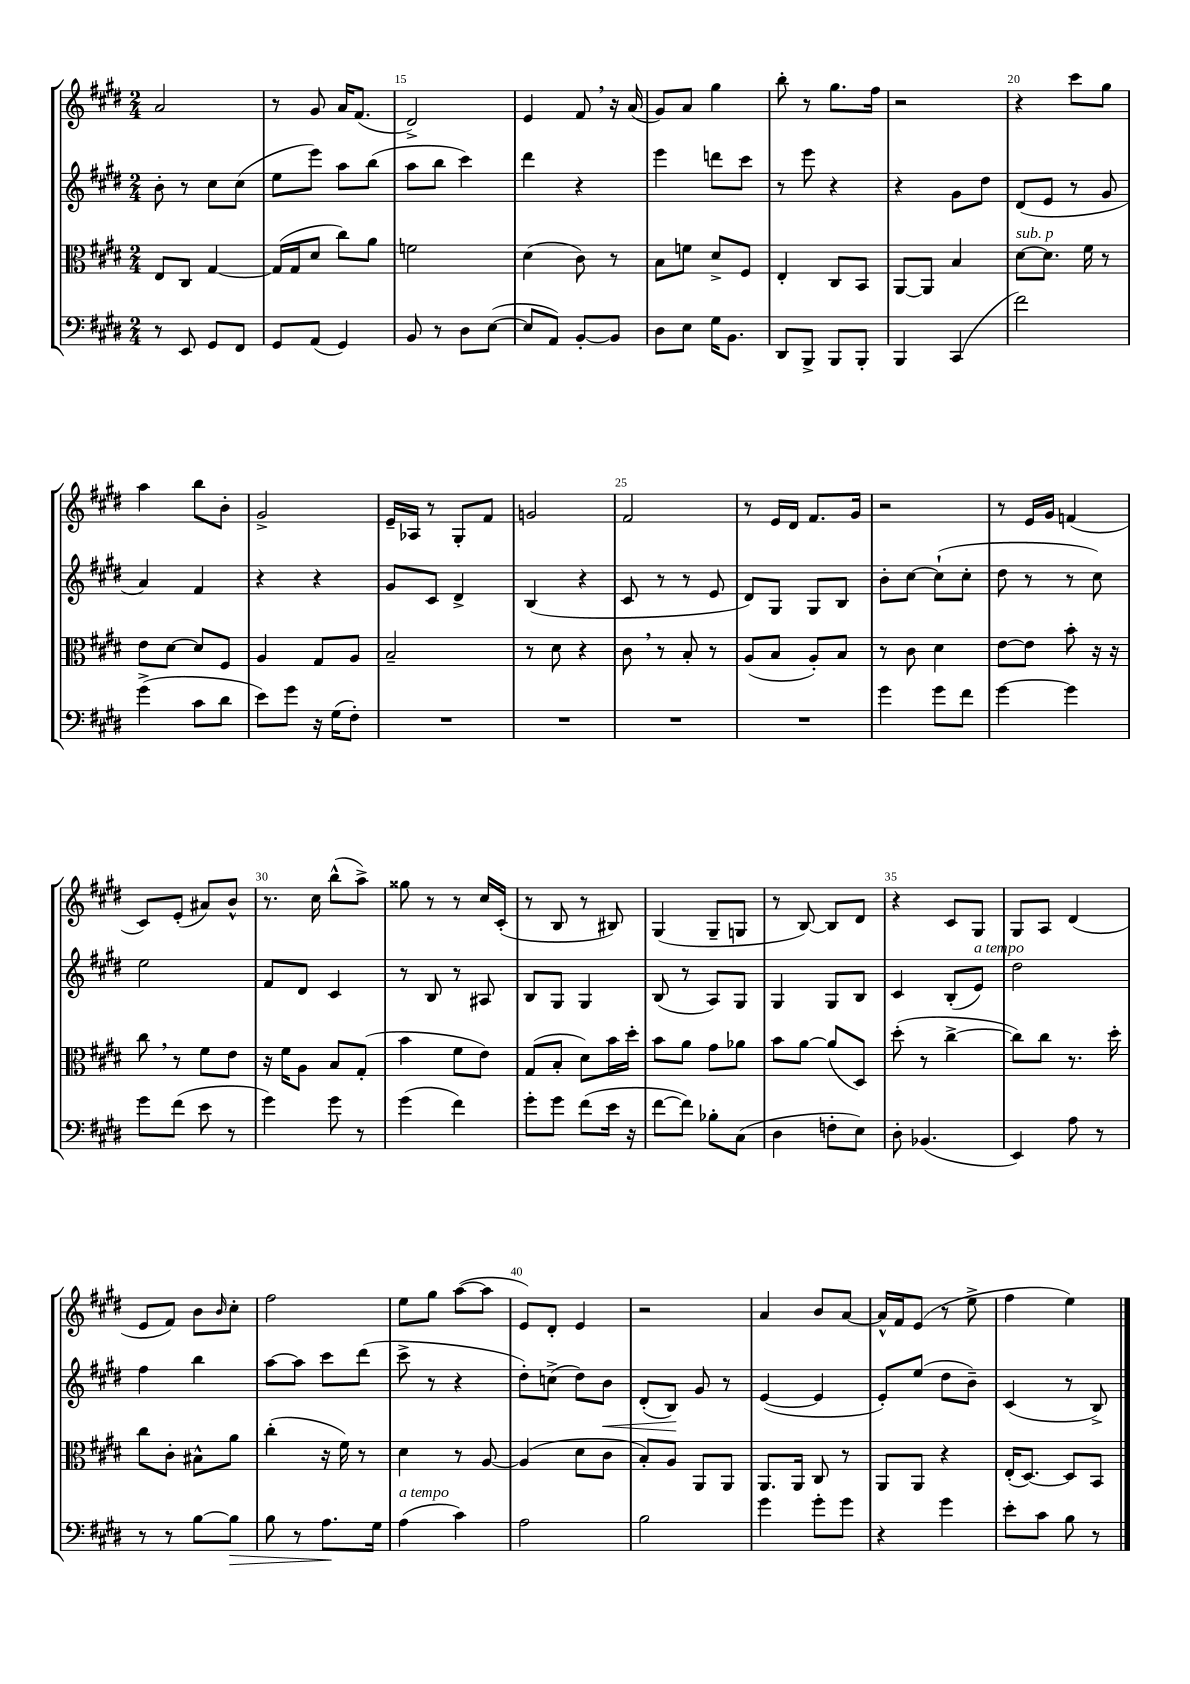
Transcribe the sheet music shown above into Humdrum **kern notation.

**kern	**kern	**kern	**kern
*staff4	*staff3	*staff2	*staff1
*clefF4	*clefC3	*clefG2	*clefG2
*k[f#c#g#d#]	*k[f#c#g#d#]	*k[f#c#g#d#]	*k[f#c#g#d#]
*M2/4	*M2/4	*M2/4	*M2/4
8r	8E	8b'	2a
8EE	8C#	8r	.
8GG#	[4G#	8cc#	.
8FF#	.	(8cc#	.
=	=	=	=
8GG#	(16G#]	8ee	8r
.	16G#	.	.
(8AA	8d#	8eee)	8g#
4GG#)	8cc#)	8aa	16a
.	.	.	(8.f#
.	8a	(8bb	.
=	=	=	=
8BB	2f	8aa	2d#^)
8r	.	8bb	.
8D#	.	4ccc#)	.
([8E	.	.	.
=	=	=	=
8E]	(4d#	4ddd#	4e
8AA)	.	.	.
[8BB'	8c#)	4r	8f#
8BB]	8r	.	16r
.	.	.	(16a
=	=	=	=
8D#	8B	4eee	8g#)
8E	8f	.	8a
16G#	8d#^	8ddd	4gg#
8.BB	.	.	.
.	8F#	8ccc#	.
=	=	=	=
8DD#	4E'	8r	8bb'
8BBB^	.	8eee	8r
8BBB	8C#	4r	8.gg#
8BBB'	8BB	.	.
.	.	.	16ff#
=	=	=	=
4BBB	[8AA	4r	2r
.	8AA]	.	.
(4CC#	4B	8g#	.
.	.	8dd#	.
=	=	=	=
2f#)	[8d#	(8d#	4r
.	8.d#]	8e	.
.	.	8r	8ccc#
.	16f#	.	.
.	8r	8g#	8gg#
=	=	=	=
(4g#^	8e	4a)	4aa
.	[8d#	.	.
8c#	8d#]	4f#	8bb
8d#	8F#	.	8b'
=	=	=	=
8e)	4A	4r	2g#^
8g#	.	.	.
16r	8G#	4r	.
(16G#	.	.	.
8F#')	8A	.	.
=	=	=	=
2r	2B~	8g#	16e~
.	.	.	16A-
.	.	8c#	8r
.	.	4d#^	8G#'
.	.	.	8f#
=	=	=	=
2r	8r	(4B	2g
.	8d#	.	.
.	4r	4r	.
=	=	=	=
2r	8c#	8c#	2f#
.	8r	8r	.
.	8B'	8r	.
.	8r	8e	.
=	=	=	=
2r	(8A	8d#)	8r
.	8B	8G#	16e
.	.	.	16d#
.	8A')	8G#	8.f#
.	8B	8B	.
.	.	.	16g#
=	=	=	=
4g#	8r	8b'	2r
.	8c#	[8cc#	.
8g#	4d#	(8cc#`]	.
8f#	.	8cc#'	.
=	=	=	=
[4g#	[8e	8dd#	8r
.	8e]	8r	16e
.	.	.	16g#
4g#]	8b'	8r	(4f
.	16r	8cc#)	.
.	16r	.	.
=	=	=	=
8g#	8cc#	2ee	8c#)
(8f#	8r	.	(8e'
8e	8f#	.	8a#)
8r	8e	.	8b^^
=	=	=	=
4g#)	16r	8f#	8.r
.	16f#	.	.
.	8A	8d#	.
.	.	.	16cc#
8g#	8B	4c#	(8bb^^
8r	(8G#'	.	8aa^)
=	=	=	=
(4g#	4b	8r	8gg##
.	.	8B	8r
4f#)	8f#	8r	8r
.	8e)	8A#	16cc#
.	.	.	(16c#'
=	=	=	=
8g#'	(8G#	8B	8r
8g#	8B'	8G#	8B
(8f#	8d#)	4G#	8r
16e	16b	.	8B#)
16r	16dd#'	.	.
=	=	=	=
[8f#	8b	(8B	(4G#
8f#])	8a	8r	.
8B-'	8g#	8A)	8G#~
(8C#	8a-	8G#	8G
=	=	=	=
4D#	8b	4G#	8r
.	[8a	.	[8B)
8F'	(8a]	8G#	8B]
8E)	8D#)	8B	8d#
=	=	=	=
8D#'	(8dd#'	4c#	4r
(4.BB-	8r	.	.
.	[4cc#^	(8B'	8c#
.	.	8e)	8G#
=	=	=	=
4EE)	8cc#])	2dd#	8G#
.	8cc#	.	8A
8A	8.r	.	(4d#
8r	.	.	.
.	16dd#'	.	.
=	=	=	=
8r	8cc#	4ff#	8e
8r	8c#'	.	8f#)
[8B	8B#^^	4bb	8b
.	.	.	16qqb
8B]	8a	.	8cc#'
=	=	=	=
8B	(4cc#'	[8aa	2ff#
8r	.	8aa]	.
8.A	16r	8ccc#	.
.	16f#)	.	.
.	8r	(8ddd#	.
16G#	.	.	.
=	=	=	=
(4A	4d#	8ccc#^	8ee
.	.	8r	8gg#
4c#)	8r	4r	([8aa
.	[8A	.	8aa]
=	=	=	=
2A	(4A]	8dd#')	8e)
.	.	(8cc^	8d#'
.	8d#	8dd#)	4e
.	8c#	8b	.
=	=	=	=
2B	8B')	(8d#'	2r
.	8A	8B)	.
.	8AA	8g#	.
.	8AA	8r	.
=	=	=	=
4g#	8.AA	([4e	4a
.	16AA	.	.
8g#'	8C#	4e]	8b
8g#	8r	.	[8a
=	=	=	=
4r	8AA	8e')	16a^^]
.	.	.	16f#
.	8AA	(8ee	(8e
4g#	4r	8dd#	8r
.	.	8b~)	8ee^
=	=	=	=
8e'	(16E'	(4c#	4ff#
.	[8.D#)	.	.
8c#	.	.	.
8B	8D#]	8r	4ee)
8r	8BB	8B^)	.
==	==	==	==
*-	*-	*-	*-
